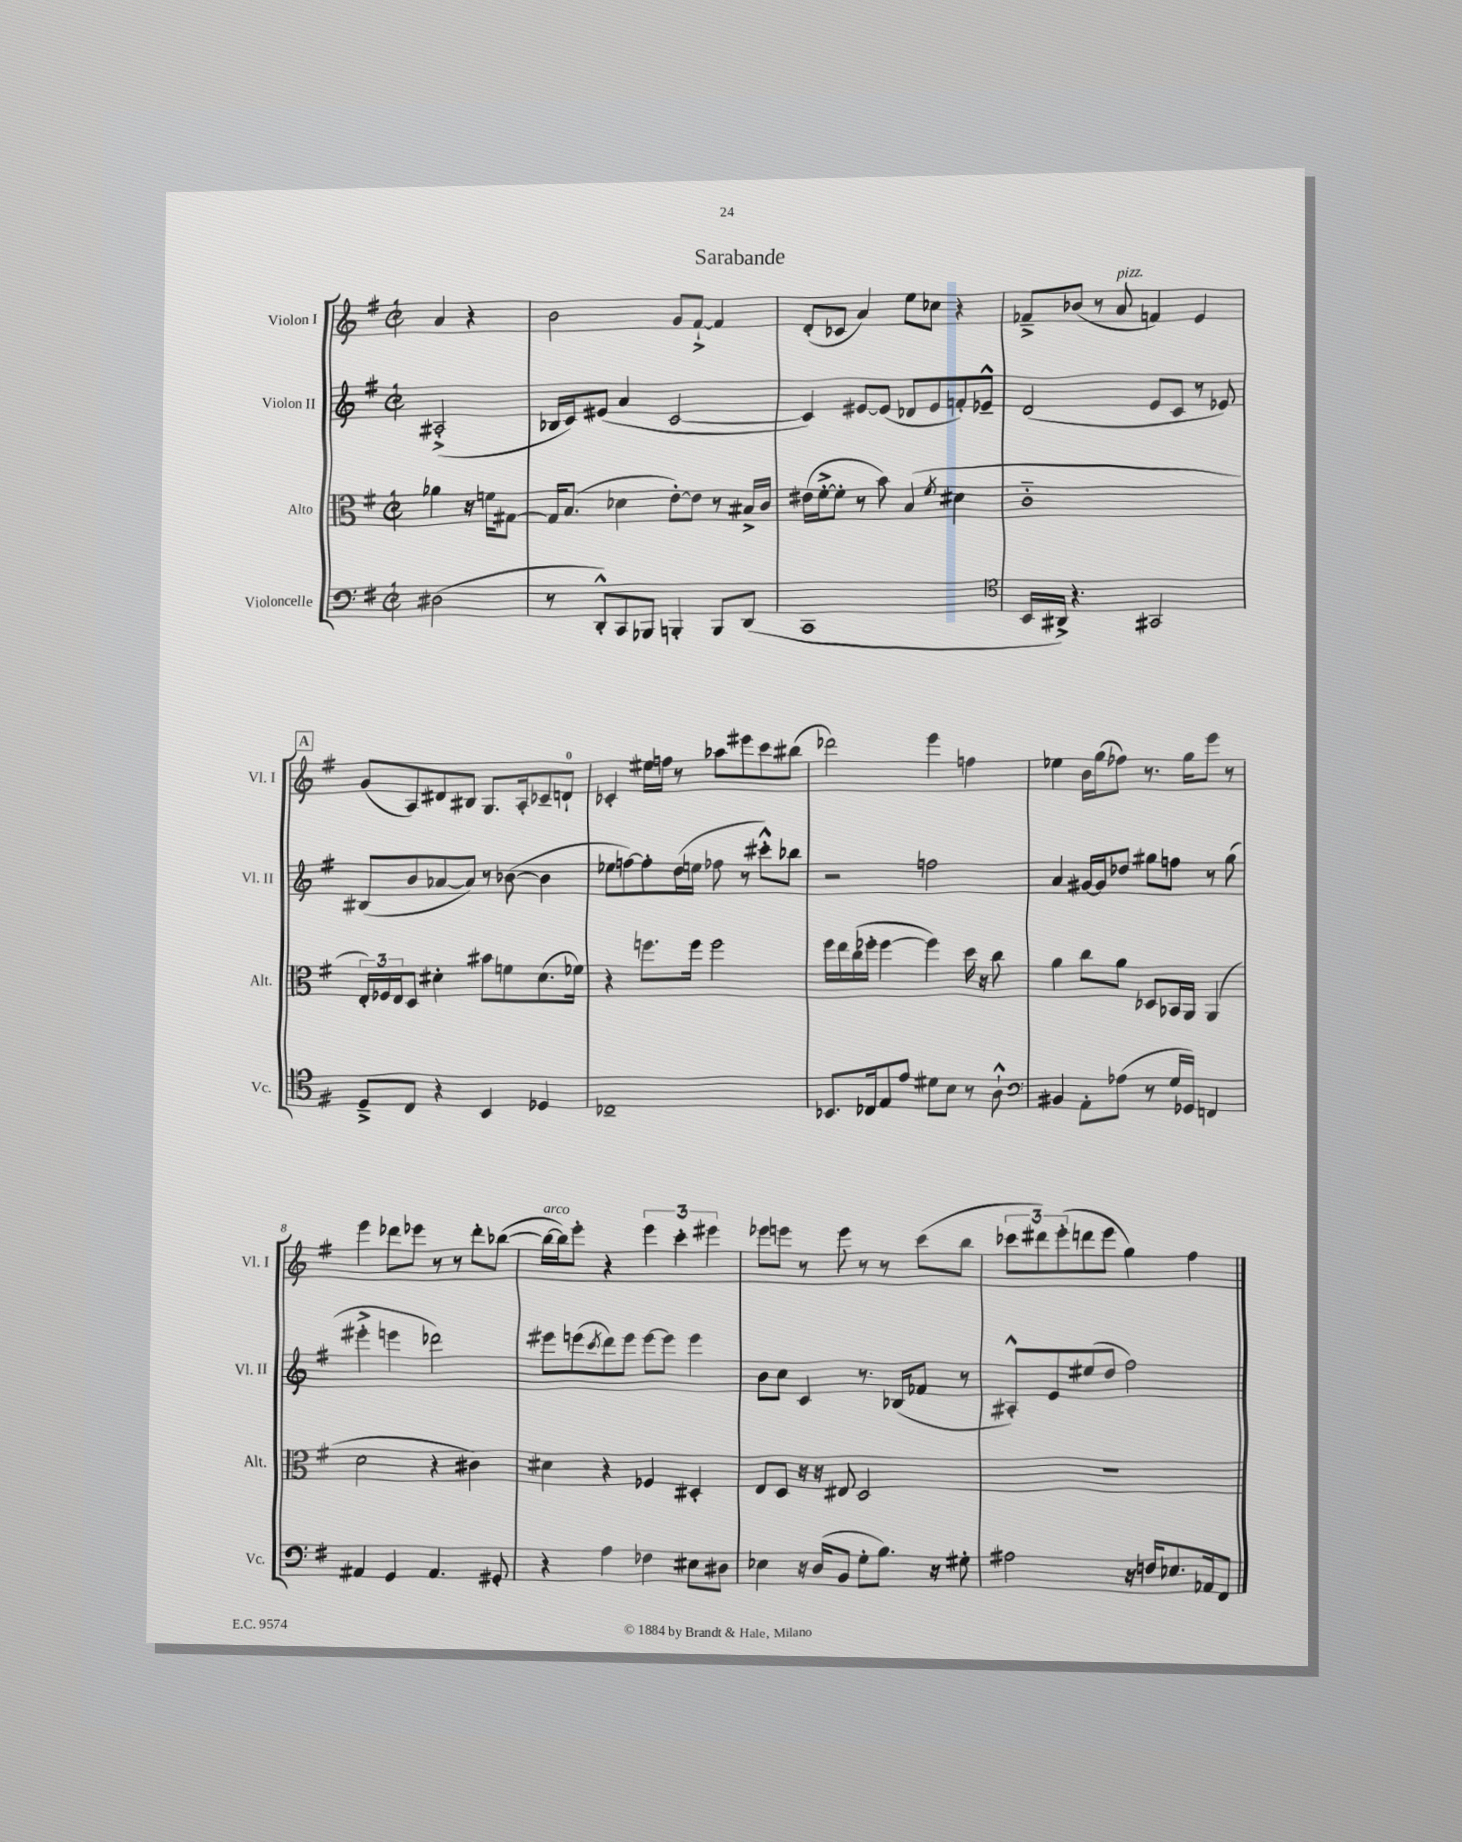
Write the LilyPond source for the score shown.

\header { title = "Sarabande" }
<<
\new StaffGroup <<
\new Staff = "s0" \with { instrumentName = "Violon I" shortInstrumentName = "Vl. I" } {
    \clef treble \key g \major \defaultTimeSignature \time 2/2 \partial 2
    a'4 r4 |
    b'2 g'8 fis'8~-!-> fis'4 |
    d'8-.( ces'8 a'4) e''8 ces''8 r4 |
    fes'8---> bes'8( r8 a'8^\markup { \italic "pizz." } f'4) e'4 |
    \mark \markup { \box "A" } g'8( a8) dis'8 bis8 g8. a16-. ces'8-- d'8-0-! |
    ces'4-. eis''16 f''16 r8 aes''8 eis'''8 c'''8 bis''8( |
    des'''2) e'''4 f''4 |
    ees''4 b'16 g''16( fes''8) r8. g''16 e'''8 r8 |
    e'''4 des'''8 ees'''8 r8 r8 des'''8-. bes''8~( |
    bes''16~^\markup { \italic "arco" } bes''16) e'''8-. r4 \tuplet 3/2 { e'''4 c'''4-. eis'''4 } |
    ees'''8 e'''8 r8 e'''8 r8 r8 c'''8( b''8 |
    \tuplet 3/2 { ces'''8 dis'''8) e'''8-.( } d'''8 e'''8 g''4) fis''4 \bar "|." |
}
\new Staff = "s1" \with { instrumentName = "Violon II" shortInstrumentName = "Vl. II" } {
    \clef treble \key g \major \defaultTimeSignature \time 2/2 \partial 2
    ais2-.->( |
    bes16 c'16) eis'8( a'4 c'2~ |
    c'4) eis'8~ eis'8( des'8 eis'8 f'8-.) ees'8---^ |
    d'2( e'8 c'8 r8 ees'8) |
    \mark \markup { \box "A" } bis8( b'8 aes'8~ aes'8) r8 bes'8~( bes'4 |
    ees''8 f''8~) f''8-. d''16( e''16 fes''8 r8 cis'''8-.-^) bes''8 |
    r2 f''2 |
    a'4 gis'16~ gis'16 des''8 gis''8 f''8 r8 gis''8( |
    eis'''4-.-> e'''4 des'''2) |
    eis'''8 e'''8( \acciaccatura { c'''8 } d'''8) e'''8 e'''8~ e'''8 e'''4 |
    b'8 c''8 c'4 r8. bes16( fes'8 r8 |
    ais8-.-^) e'8 eis''8( d''8 fis''2) \bar "|." |
}
\new Staff = "s2" \with { instrumentName = "Alto" shortInstrumentName = "Alt." } {
    \clef alto \key g \major \defaultTimeSignature \time 2/2 \partial 2
    aes'4 r16 f'16 gis8~ |
    gis16 b8.( des'4 e'8~-.) e'8 r8 bis16-> c'16 |
    eis'16( fis'16~-.-> fis'8-. r8 b'8) b4( \acciaccatura { fis'8 } dis'4 |
    c'1-_ |
    \mark \markup { \box "A" } \tuplet 3/2 { e16-.) fes16 e16 } d8 dis'4-. bis'8 f'8 dis'8.( fes'16) |
    r4 f''8. f''16 f''2 |
    fis''16 e''16 c''16( fes''16-. fes''4~ fes''4) d''16 r16 c''8 |
    a'4 c''8 a'8 des8 bes,16 a,16 a,4( |
    d'2 r4 cis'4) |
    dis'4 r4 fes4 dis4-. |
    e8 d8 r16 r16 eis8 d2 |
    r1 \bar "|." |
}
\new Staff = "s3" \with { instrumentName = "Violoncelle" shortInstrumentName = "Vc." } {
    \clef bass \key g \major \defaultTimeSignature \time 2/2 \partial 2
    dis2( |
    r8 d,8-.-^) c,8 bes,,8 b,,4-. b,,8 d,8( |
    c,1 |
    \clef tenor b,16 ais,16->) r4. gis,2 |
    \mark \markup { \box "A" } d8---> c8 r4 b,4 des4 |
    ces1-- |
    bes,8. ces16 e8 e'8 dis'8 b8 r8 a8-!-^ |
    \clef bass bis,4 a,8-. aes8( r8 g16 ges,16) f,4 |
    ais,4 g,4 ais,4. gis,8-. |
    r4 a4 fes4 eis8 dis8 |
    ees4 r16 d16( b,8 g8-. b8.) r16 gis8-. |
    ais2 r16 f16 ees8. aes,16 fis,8 \bar "|." |
}
>>
>>
